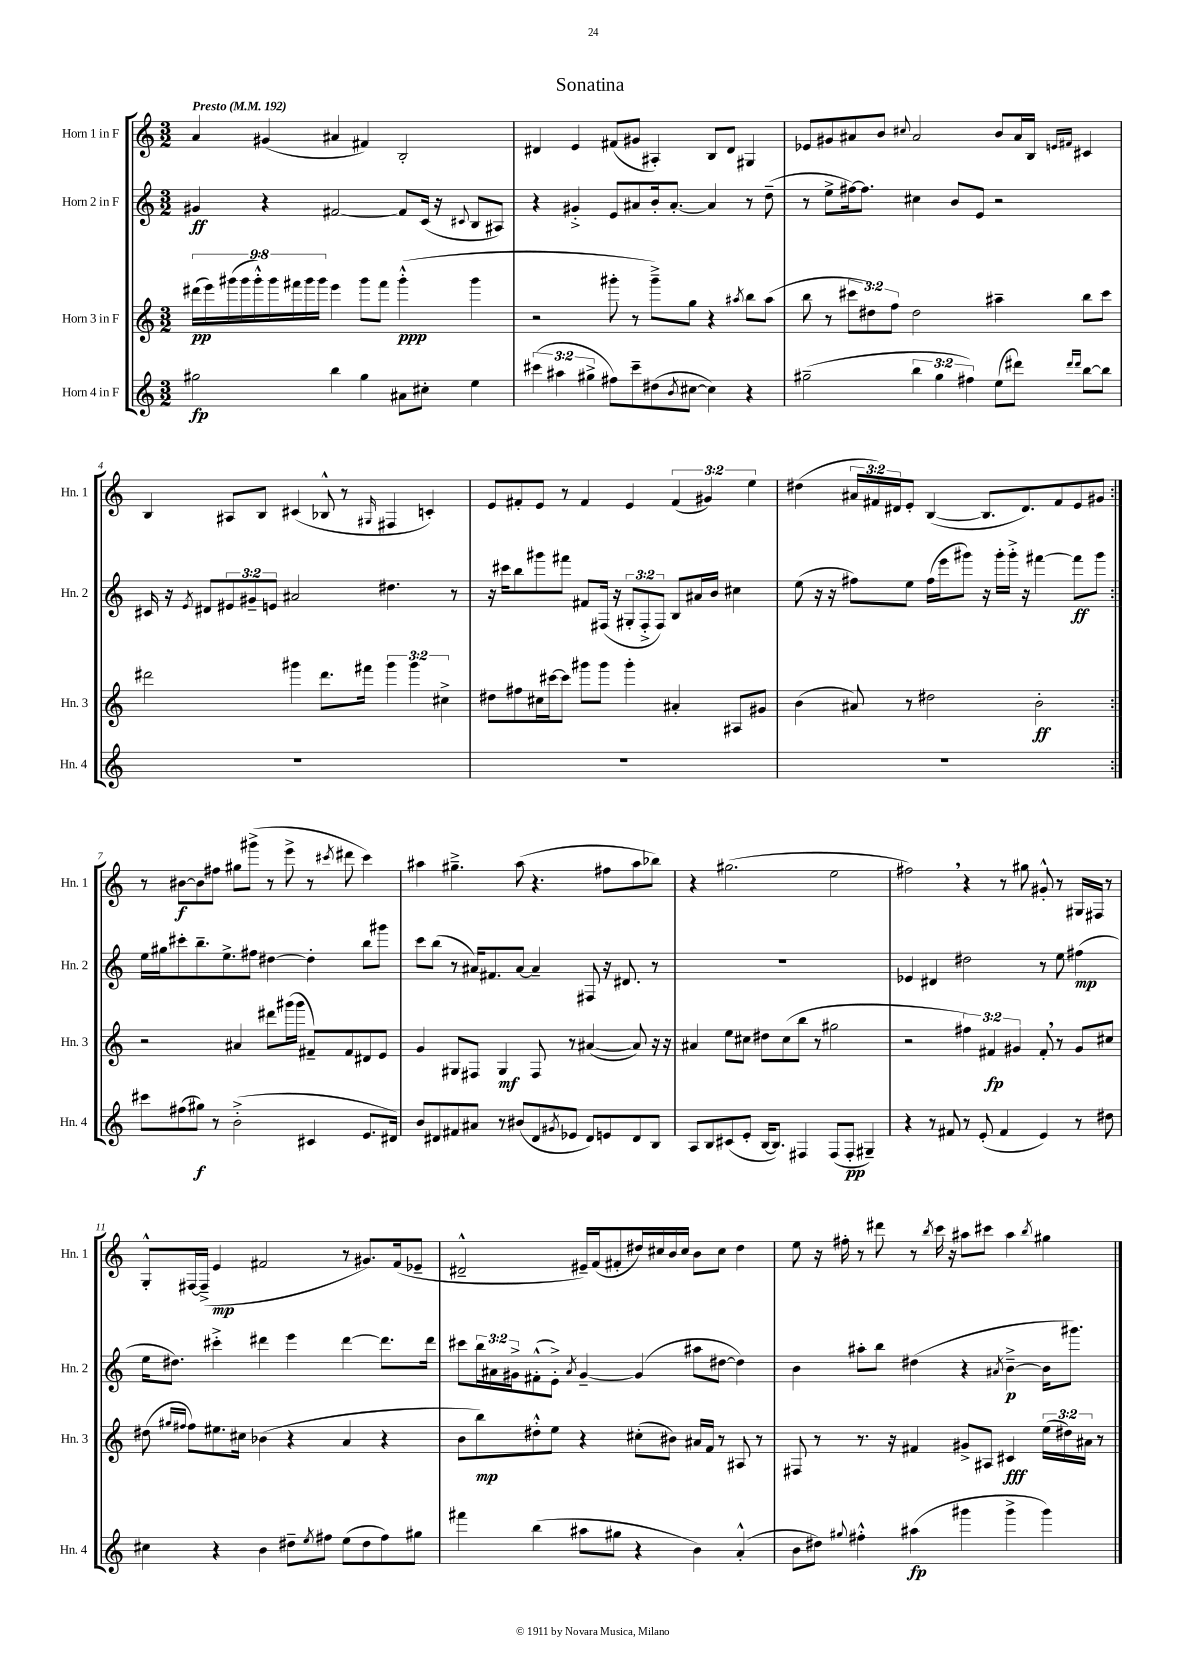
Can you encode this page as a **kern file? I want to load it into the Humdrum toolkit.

**kern	**dynam	**kern	**dynam	**kern	**dynam	**kern	**dynam
*part4	*part4	*part3	*part3	*part2	*part2	*part1	*part1
*staff4	*staff4	*staff3	*staff3	*staff2	*staff2	*staff1	*staff1
*I"Horn 4 in F	*	*I"Horn 3 in F	*	*I"Horn 2 in F	*	*I"Horn 1 in F	*
*I'Hn. 4	*	*I'Hn. 3	*	*I'Hn. 2	*	*I'Hn. 1	*
*clefG2	*	*clefG2	*	*clefG2	*	*clefG2	*
*k[]	*	*k[]	*	*k[]	*	*k[]	*
*M3/2	*	*M3/2	*	*M3/2	*	*M3/2	*
*MM192	*	*MM192	*	*MM192	*	*MM192	*
=1	=1	=1	=1	=1	=1	=1	=1
!	!	!	!	!	!	!LO:TX:a:B:t=Presto	!
2gg#X\	fp	(18ddd#X\LL	pp	4g#X/	ff	4a/	.
.	.	18eee\)	.	.	.	.	.
.	.	(18ggg#X\	.	.	.	.	.
.	.	18ggg#\	.	.	.	.	.
.	.	18ggg#'^^\)	.	.	.	.	.
.	.	.	.	4r	.	(4g#X/	.
.	.	18ggg#\	.	.	.	.	.
.	.	18fff#X\	.	.	.	.	.
.	.	18ggg#\	.	.	.	.	.
.	.	18ggg#\JJ	.	.	.	.	.
4bb\	.	4eee\	.	[2f#X/	.	4a#X/	.
4gg#\	.	8ggg#\L	.	.	.	4f#X/)	.
.	.	8fff#\J	.	.	.	.	.
8a#X\L	.	(4ggg#'^^\	ppp	8f#/L]	.	2B'/	.
8cc#X'\J	.	.	.	(16c/Jk	.	.	.
.	.	.	.	16r	.	.	.
.	.	.	.	8qqc#X/	.	.	.
4ee\	.	4ggg#\	.	8B/L	.	.	.
.	.	.	.	8A#X/J)	.	.	.
=2	=2	=2	=2	=2	=2	=2	=2
(6ccc#X\	.	2r	.	4r	.	4d#X/	.
6aa#X\	.	.	.	.	.	.	.
.	.	.	.	4g#X'^/	.	4e/	.
6gg#X^\	.	.	.	.	.	.	.
8ff#X\L)	.	8ggg#X'\	.	8e/L	.	(8f#X/L	.
8ccc#~\	.	8r	.	8a#X/	.	8g#X/J	.
(8dd#X\	.	8ggg#~^\L)	.	16b'/k	.	4A#X'/)	.
.	.	.	.	[8.a#'/J	.	.	.
8qb/	.	.	.	.	.	.	.
[8cc#X\J	.	8gg\J	.	.	.	.	.
4cc#\])	.	4r	.	4a#/]	.	8B/L	.
.	.	.	.	.	.	8d#/J	.
.	.	8qaa#X/	.	.	.	.	.
4r	.	8bb\L	.	8r	.	4G#X/	.
.	.	(8aa#\J	.	(8dd~\	.	.	.
=3	=3	=3	=3	=3	=3	=3	=3
(2gg#X~\	.	8bb\	.	8r	.	8e-X/L	.
.	.	8r	.	8ee^\L	.	8g#X/	.
.	.	12ccc#X\L	.	[16ff#X\k)	.	8a#X/	.
.	.	.	.	8.ff#\J]	.	.	.
.	.	12dd#X\)	.	.	.	.	.
.	.	.	.	.	.	8b/J	.
.	.	12ff\J	.	.	.	.	.
.	.	.	.	.	.	8qqcc#X/	.
6bb\	.	2dd#\	.	4cc#X\	.	2a#/	.
6gg#\	.	.	.	.	.	.	.
.	.	.	.	8b/L	.	.	.
6ff#X\)	.	.	.	.	.	.	.
.	.	.	.	8e/J	.	.	.
(8ee\L	.	4aa#X~\	.	2r	.	8b/L	.
8ddd#X\J)	.	.	.	.	.	16a#/L	.
.	.	.	.	.	.	16B/JJ	.
16qqddd#/LL	.	.	.	.	.	16qqen/LL	.
16qqddd#/JJ	.	.	.	.	.	16qqf#X/JJ	.
[8bb\L	.	8bb\L	.	.	.	4c#X/	.
8bb\J]	.	8ccc#\J	.	.	.	.	.
!!LO:LB:g=z
=4	=4	=4	=4	=4	=4	=4	=4
1.r	.	2ddd#X\	.	16c#X/	.	4B/	.
.	.	.	.	16r	.	.	.
.	.	.	.	8qe/	.	.	.
.	.	.	.	8d#X/L	.	.	.
.	.	.	.	12e#X/	.	8A#X/L	.
.	.	.	.	12g#X~/	.	.	.
.	.	.	.	.	.	8B/J	.
.	.	.	.	12en/J	.	.	.
.	.	4ggg#X\	.	2a#X/	.	(4c#X/	.
.	.	8.ddd#\L	.	.	.	8B-X^^/	.
.	.	.	.	.	.	8r	.
.	.	16fff#X\Jk	.	.	.	.	.
.	.	.	.	.	.	16qqG#X/	.
.	.	6ggg#\	.	4.dd#X\	.	4F#X/	.
.	.	6ggg#\	.	.	.	.	.
.	.	.	.	.	.	4cn'/)	.
.	.	6cc#X^\	.	.	.	.	.
.	.	.	.	8r	.	.	.
=5	=5	=5	=5	=5	=5	=5	=5
1.r	.	8dd#X\L	.	16r	.	8e/L	.
.	.	.	.	16ccc#X\KL	.	.	.
.	.	8ff#X\	.	8bb\	.	8f#X'/	.
.	.	16cc#X\L	.	8ggg#X\	.	8e/J	.
.	.	[16ccc#X\J	.	.	.	.	.
.	.	8ccc#\J]	.	8fff#X\J	.	8r	.
.	.	8ggg#X\L	.	8f#X/L	.	4f#/	.
.	.	8ggg#\J	.	(16F#X/Jk	.	.	.
.	.	.	.	16r	.	.	.
.	.	4ggg#'\	.	12G#X'/L	.	4e/	.
.	.	.	.	12F#'^/	.	.	.
.	.	.	.	12F#/J)	.	.	.
.	.	4a#X'/	.	8B/L	.	(6f#/	.
.	.	.	.	16a#X/L	.	.	.
.	.	.	.	.	.	6g#X/)	.
.	.	.	.	16b/JJ	.	.	.
.	.	8A#X/L	.	4cc#X\	.	.	.
.	.	.	.	.	.	6ee\	.
.	.	8g#X/J	.	.	.	.	.
=6	=6	=6	=6	=6	=6	=6	=6
1.r	.	(4b\	.	(8ee\	.	(4dd#X\	.
.	.	.	.	16r	.	.	.
.	.	.	.	16r	.	.	.
.	.	8a#X/)	.	8ff#X\L)	.	24a#X/LL	.
.	.	.	.	.	.	24f#X/)	.
.	.	.	.	.	.	24d#X/J	.
.	.	8r	.	8ee\J	.	8e'/J	.
.	.	2dd#X\	.	(16ff#\LL	.	([4B/	.
.	.	.	.	16eee\J	.	.	.
.	.	.	.	8ggg#X\J)	.	.	.
.	.	.	.	16r	.	8.B/L]	.
.	.	.	.	16ggg#'\LL	.	.	.
.	.	.	.	16ggg#'^\JJ	.	.	.
.	.	.	.	16r	.	8.d#/)	.
.	.	2b'\	ff	[4fff#X\	.	.	.
.	.	.	.	.	.	8f#/	.
.	.	.	.	8fff#\L]	ff	8e/	.
.	.	.	.	8ggg#\J	.	8g#X/J	.
!!LO:LB:g=z
=7:|!	=7:|!	=7:|!	=7:|!	=7:|!	=7:|!	=7:|!	=7:|!
8ccc#X\L	.	2r	.	16ee\LL	.	8r	.
.	.	.	.	16gg#X\J	.	.	.
(8ff#X\	.	.	.	8ccc#X'\	.	[8b#X\L	f
8gg#X\J)	f	.	.	8.bb~\	.	8b#\]	.
8r	.	.	.	.	.	8ff#X\J	.
.	.	.	.	8.ee^\	.	.	.
(2b'^\	.	4a#X/	.	.	.	8gg#X\L	.
.	.	.	.	8ff#X\J	.	(8ggg#X^\J	.
.	.	8ddd#X\L	.	[4dd#X\	.	8r	.
.	.	(16ggg#X\L	.	.	.	8eee^\	.
.	.	16ggg#\JJ	.	.	.	.	.
4c#X/	.	8f#X~/L)	.	4dd#'\]	.	8r	.
.	.	.	.	.	.	8qccc#X/	.
.	.	8f#/	.	.	.	8ddd#X\	.
8.e/L	.	8d#X/	.	8bb\L	.	4ccc#\)	.
.	.	8e/J	.	8ggg#X\J	.	.	.
16d#X/Jk)	.	.	.	.	.	.	.
=8	=8	=8	=8	=8	=8	=8	=8
8b/L	.	4g/	.	8ccc\L	.	4aa#X\	.
8d#X/	.	.	.	(8bb\J	.	.	.
8f#X/	.	8G#X/L	.	8r	.	4.gg#X~^\	.
8a#X/J	.	8F#X/J	.	16a#X/KL)	.	.	.
.	.	.	.	8.f#X/	.	.	.
8r	.	4G#/	mf	.	.	.	.
(8b#X/L	.	.	.	[8a#/J	.	(8aa#\	.
8d#/	.	8F#/	.	4a#~/]	.	4.r	.
8qg#X/	.	.	.	.	.	.	.
8e-X/J	.	8r	.	.	.	.	.
8d#/L)	.	([4a#X/	.	8F#X/	.	.	.
8en/	.	.	.	16r	.	8ff#X\L	.
.	.	.	.	8.d#X/	.	.	.
8d#/	.	8a#/])	.	.	.	8aa#\	.
8B/J	.	16r	.	8r	.	8bb-X\J)	.
.	.	16r	.	.	.	.	.
=9	=9	=9	=9	=9	=9	=9	=9
8A/L	.	4a#X/	.	1.r	.	4r	.
8B/	.	.	.	.	.	.	.
(8c#X/	.	8ee\L	.	.	.	(2.gg#X\	.
8e'/J	.	8cc#X\J	.	.	.	.	.
[16B/KL	.	8dd#X\L	.	.	.	.	.
8.B/J])	.	.	.	.	.	.	.
.	.	(8cc#\	.	.	.	.	.
4F#X/	.	8bb\J	.	.	.	.	.
.	.	8r	.	.	.	.	.
(8F#/L	.	2gg#X\	.	.	.	2ee\	.
8F#'/J	pp	.	.	.	.	.	.
4G#X~/)	.	.	.	.	.	.	.
=10	=10	=10	=10	=10	=10	=10	=10
4r	.	2r	.	4e-X/	.	2ff#X,\)	.
8r	.	.	.	4d#X/	.	.	.
8f#X/	.	.	.	.	.	.	.
8r	.	6ff#X\)	.	2dd#X\	.	4r	.
(8e'/	.	.	.	.	.	.	.
.	.	6f#X/	fp	.	.	.	.
4f#/	.	.	.	.	.	8r	.
.	.	6g#X/	.	.	.	.	.
.	.	.	.	.	.	8gg#X\	.
4e/)	.	8f#',/	.	8r	.	8g#X'^^/	.
.	.	8r	.	8ee\	.	8r	.
8r	.	8g#/L	.	(4ff#X\	mp	16G#X/LL	.
.	.	.	.	.	.	16F#X/JJ	.
8dd#X\	.	8cc#X/J	.	.	.	8r	.
!!LO:LB:g=z
=11	=11	=11	=11	=11	=11	=11	=11
4cc#X\	.	(8dd#X\	.	16ee\KL	.	8G'^^/L	.
.	.	.	.	8.dd#X\J)	.	.	.
.	.	16qqgg#X/LL	.	.	.	.	.
.	.	16qqff#X/JJ	.	.	.	.	.
.	.	8ff#\L)	.	.	.	[16F#X/L	.
.	.	.	.	.	.	(16F#~^/JJ]	.
4r	.	8.ee#X\	.	4ccc#X'^\	.	4e/	mp
.	.	16cc#X\Jk	.	.	.	.	.
4b\	.	(4b-X\	.	4ddd#X\	.	2f#X/	.
8dd#X~\L	.	4r	.	4eee\	.	.	.
8qee/	.	.	.	.	.	.	.
8ff#X\J	.	.	.	.	.	.	.
(8ee\L	.	4a/	.	[4ddd#\	.	8r	.
8dd#\	.	.	.	.	.	8.g#X/L)	.
8ff#\)	.	4r	.	8.ddd#\L]	.	.	.
.	.	.	.	.	.	(16f#/k	.
8gg#X\J	.	.	.	.	.	8e-X~/J	.
.	.	.	.	16ddd#\Jk	.	.	.
=12	=12	=12	=12	=12	=12	=12	=12
4fff#X\	.	8b\L	.	8ccc#X\L	.	2d#X~^^/	.
.	.	8bb\)	mp	24bb\L	.	.	.
.	.	.	.	24a#X\	.	.	.
.	.	.	.	24g#X^\J	.	.	.
(4bb\	.	8dd#X'^^\	.	(8f#X'^^\	.	.	.
.	.	8ee\J	.	8e'^\J)	.	.	.
.	.	.	.	8qa#/	.	.	.
8aa#X\L	.	4r	.	[4g#~/	.	16e#X~/LL)	.
.	.	.	.	.	.	(16f/J	.
8gg#X\J	.	.	.	.	.	8f#X'/	.
4r	.	(8cc#X'\L	.	(4g#/]	.	16dd#X/L)	.
.	.	.	.	.	.	16cc#X/	.
.	.	8b#X\J)	.	.	.	16b/	.
.	.	.	.	.	.	16cc#/JJ	.
4b\)	.	16a#X/LL	.	8aa#X\L	.	8b\L	.
.	.	16f/JJ	.	.	.	.	.
.	.	8r	.	[8dd#X\J	.	8cc#\J	.
(4a'^^/	.	8A#X/	.	4dd#\])	.	4dd#\	.
.	.	8r	.	.	.	.	.
=13	=13	=13	=13	=13	=13	=13	=13
8b\L	.	8F#X/	.	4b\	.	8ee\	.
8dd#X\J)	.	8r	.	.	.	16r	.
.	.	.	.	.	.	16ff#X'\	.
8qqgg#X/	.	.	.	.	.	.	.
4ff#X'^^\	.	8.r	.	8aa#X'\L	.	8r	.
.	.	.	.	8bb\J	.	8ddd#X\	.
.	.	16r	.	.	.	.	.
(4aa#X\	fp	4f#X/	.	(4dd#X\	.	8r	.
.	.	.	.	.	.	8qbb/	.
.	.	.	.	.	.	16ccc\	.
.	.	.	.	.	.	16r	.
4ggg#X\	.	8g#X^/L	.	4r	.	8aa#X\L	.
.	.	8A#X/J	.	.	.	8ccc#X\J	.
.	.	.	.	8qa#X/	.	.	.
4ggg#^\	.	4c#X/	fff	[4b~^\	p	4aa#\	.
.	.	.	.	.	.	8qbb/	.
4ggg#\)	.	(24ee\LL	.	16b\KL]	.	4gg#X\	.
.	.	24dd#X\)	.	.	.	.	.
.	.	.	.	8.ggg#X\J)	.	.	.
.	.	24a#X\JJ	.	.	.	.	.
.	.	8r	.	.	.	.	.
==	==	==	==	==	==	==	==
*-	*-	*-	*-	*-	*-	*-	*-
